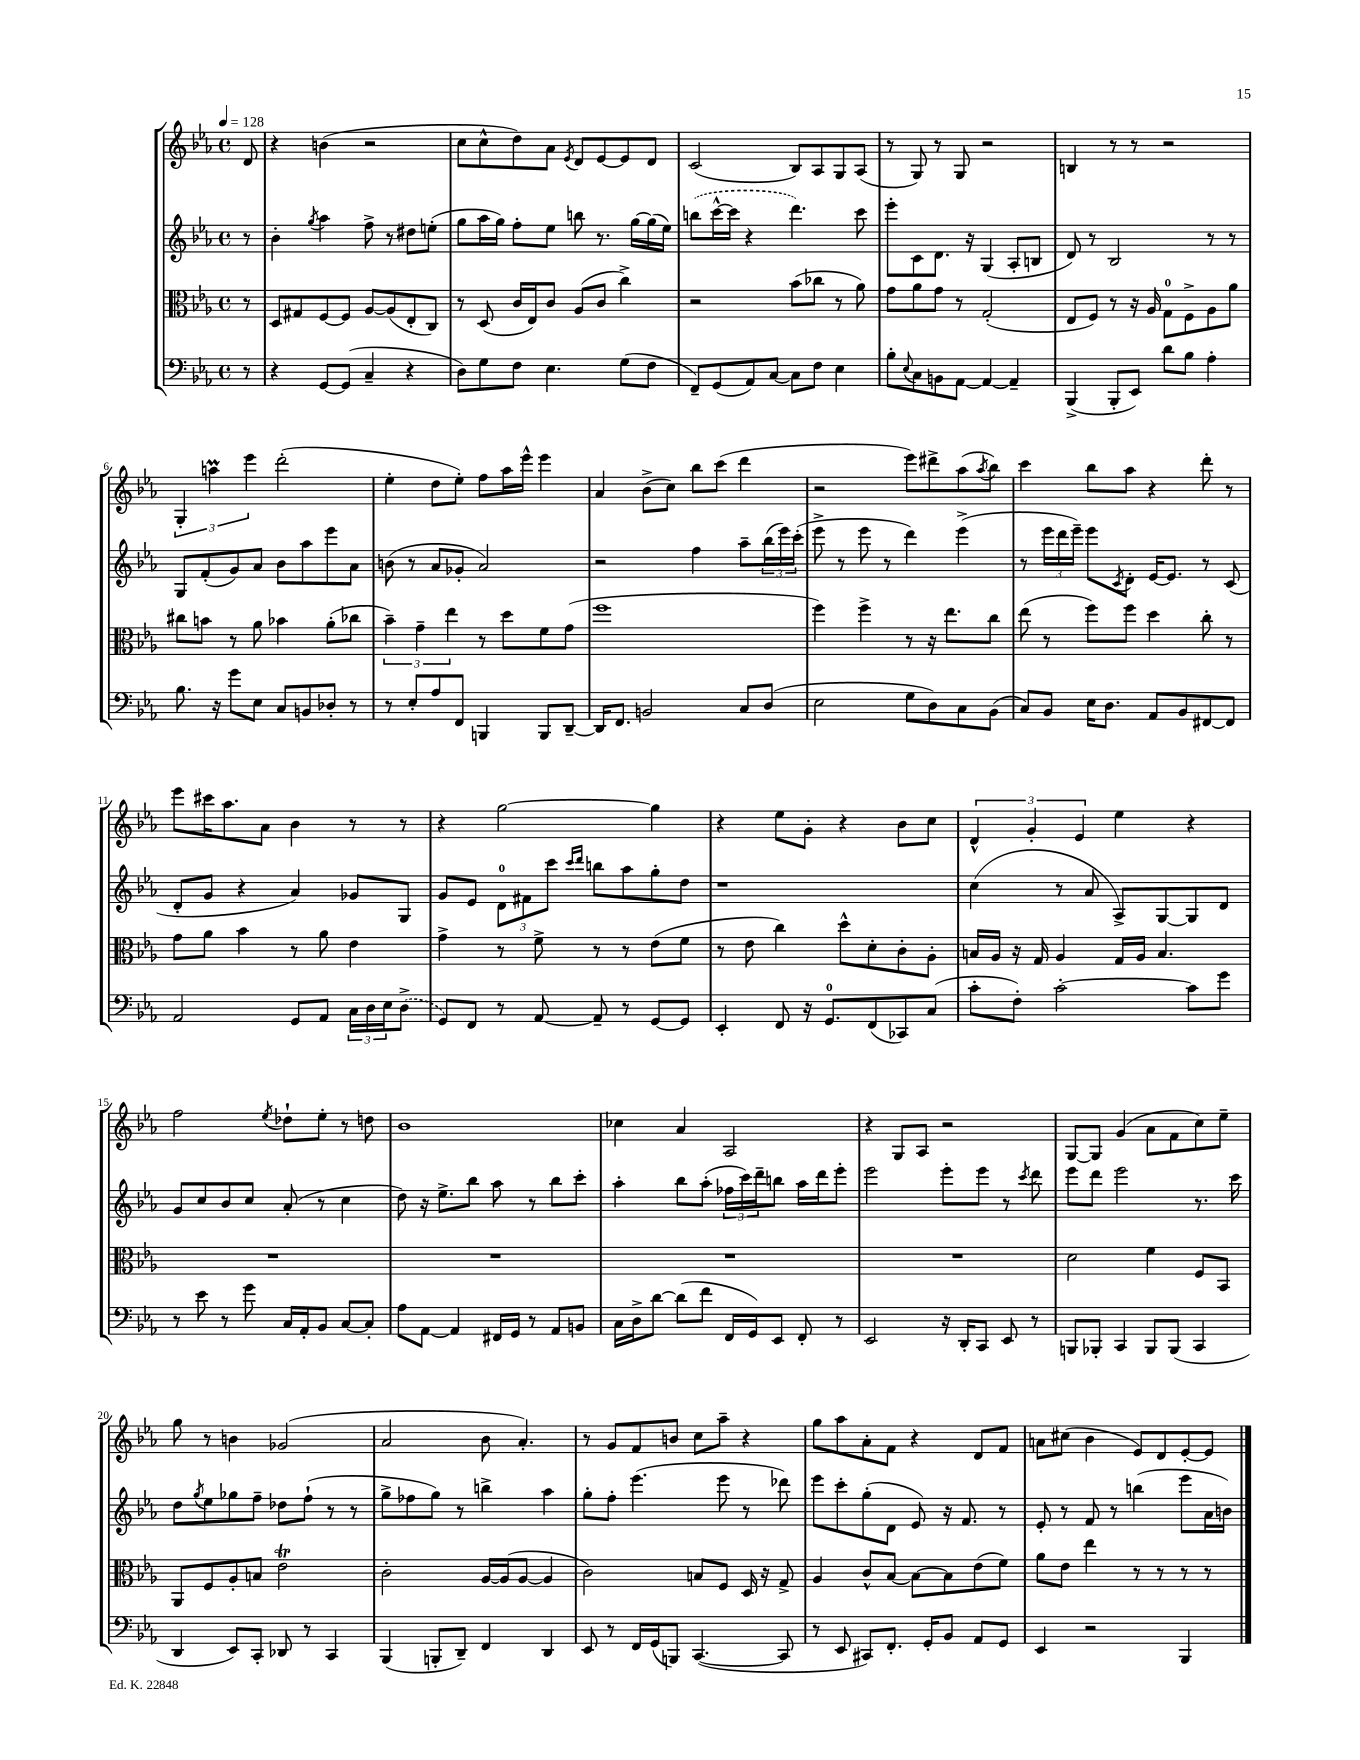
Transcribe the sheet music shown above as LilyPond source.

<<
\new StaffGroup <<
\new Staff = "s0" {
    \clef treble \key ees \major \defaultTimeSignature \time 4/4 \partial 8 \tempo 4 = 128
    d'8 |
    r4 b'4( r2 |
    c''8 c''8-^ d''8) aes'8 \acciaccatura { ees'8 } d'8 ees'8~ ees'8 d'8 |
    c'2( bes8) aes8 g8 aes8( |
    r8 g8) r8 g8 r2 |
    b4 r8 r8 r2 |
    \tuplet 3/2 { g4-. a''4\prall ees'''4 } d'''2-.( |
    ees''4-. d''8 ees''8-.) f''8 aes''16 ees'''16-^ ees'''4 |
    aes'4 bes'8->( c''8) bes''8 c'''8( d'''4 |
    r2 ees'''8) dis'''8-> aes''8( \acciaccatura { aes''8 } bes''8) |
    c'''4 bes''8 aes''8 r4 d'''8-. r8 |
    ees'''8 cis'''16 aes''8. aes'8 bes'4 r8 r8 |
    r4 g''2~ g''4 |
    r4 ees''8 g'8-. r4 bes'8 c''8 |
    \tuplet 3/2 { d'4-^ g'4-. ees'4 } ees''4 r4 |
    f''2 \acciaccatura { ees''8 } des''8-! ees''8-. r8 d''8 |
    bes'1 |
    ces''4 aes'4 aes2 |
    r4 g8 aes8 r2 |
    g8~ g8 g'4( aes'8 f'8 c''8) ees''8-- |
    g''8 r8 b'4 ges'2( |
    aes'2 bes'8 aes'4.-.) |
    r8 g'8 f'8 b'8 c''8 aes''8-- r4 |
    g''8 aes''8 aes'8-. f'8 r4 d'8 f'8 |
    a'8 cis''8( bes'4 ees'8) d'8 ees'8~-. ees'8 \bar "|." |
}
\new Staff = "s1" {
    \clef treble \key ees \major \defaultTimeSignature \time 4/4 \partial 8
    r8 |
    bes'4-. \acciaccatura { g''8 } aes''4 f''8-> r8 dis''8 e''8-.( |
    g''8 aes''16 g''16) f''8-. ees''8 b''8 r8. g''16~ g''16( ees''16) |
    \once \slurDashed b''8( c'''16~-^ c'''16 r4 d'''4.) c'''8 |
    ees'''8-. c'8 d'8. r16 g4( aes8-. b8 |
    d'8) r8 bes2 r8 r8 |
    g8 f'8-.( g'8) aes'8 bes'8 aes''8 ees'''8 aes'8 |
    b'8( r8 aes'8 ges'8-. aes'2) |
    r2 f''4 aes''8-- \tuplet 3/2 { bes''16( ees'''16) c'''16-.( } |
    ees'''8-> r8 ees'''8 r8 d'''4) ees'''4->( |
    r8 \tuplet 3/2 { ees'''16 d'''16 ees'''16--) } ees'''8 \acciaccatura { c'8 } d'8-. ees'16~ ees'8. r8 c'8( |
    d'8-. g'8 r4 aes'4) ges'8 g8 |
    g'8 ees'8 \tuplet 3/2 { d'8-0 fis'8 c'''8 } \grace { c'''16 d'''16 } b''8 aes''8 g''8-. d''8 |
    r1 |
    c''4( r8 aes'8 aes8->) g8~ g8 d'8 |
    g'8 c''8 bes'8 c''8 aes'8-.( r8 c''4 |
    d''8) r16 ees''8.-> bes''8 aes''8 r8 bes''8 c'''8-. |
    aes''4-. bes''8 aes''8-.( \tuplet 3/2 { fes''16 c'''16) d'''16-- } b''8 aes''16 d'''16 ees'''8-. |
    ees'''2 ees'''8-. ees'''8 r8 \acciaccatura { c'''8 } d'''8 |
    ees'''8 d'''8 ees'''2 r8. c'''16 |
    d''8 \acciaccatura { g''8 } ees''8 ges''8 f''8-- des''8 f''8-!( r8 r8 |
    g''8-> fes''8 g''8) r8 b''4-> aes''4 |
    g''8-. f''8-. ees'''4.( ees'''8 r8 des'''8) |
    ees'''8 c'''8-. g''8-.( d'8 ees'8) r16 f'8. r8 |
    ees'8-. r8 f'8 r8 b''4( ees'''8 aes'16 b'16) \bar "|." |
}
\new Staff = "s2" {
    \clef alto \key ees \major \defaultTimeSignature \time 4/4 \partial 8
    r8 |
    d8 gis8 f8~ f8 aes8~ aes8( ees8-. c8) |
    r8 d8( c'16 ees16) c'8 aes8( c'8 c''4->) |
    r2 bes'8( ces''8 r8 aes'8) |
    g'8 aes'8 g'8 r8 g2-.( |
    ees8 f8) r8 r16 aes16 g8-0 f8-> aes8 aes'8 |
    cis''8 b'8 r8 aes'8 bes'4 aes'8-.( ces''8 |
    \tuplet 3/2 { bes'4--) g'4-- ees''4 } r8 d''8 f'8 g'8( |
    f''1 |
    f''4) f''4-> r8 r16 ees''8. c''8 |
    ees''8( r8 f''8) f''8 d''4 c''8-. r8 |
    g'8 aes'8 bes'4 r8 aes'8 ees'4 |
    g'4-> r8 f'8-> r8 r8 ees'8( f'8 |
    r8 ees'8 c''4) d''8-^ d'8-. c'8-. aes8-. |
    b16 aes16 r16 g16 aes4 g16 aes16 b4. |
    R1 |
    R1 |
    R1 |
    R1 |
    d'2 f'4 f8 bes,8 |
    aes,8 f8 aes8-. b8 ees'2\trill |
    c'2-. aes16~ aes16( aes8~ aes4 |
    c'2) b8 f8 d16 r16 g8-> |
    aes4 c'8-^ bes8~ bes8~ bes8 ees'8( f'8) |
    aes'8 ees'8 ees''4 r8 r8 r8 r8 \bar "|." |
}
\new Staff = "s3" {
    \clef bass \key ees \major \defaultTimeSignature \time 4/4 \partial 8
    r8 |
    r4 g,8~ g,8( c4-- r4 |
    d8) g8 f8 ees4. g8( f8 |
    f,8--) g,8( aes,8) c8~ c8 f8 ees4 |
    bes8-. \appoggiatura { ees8 } c8 b,8 aes,8~ aes,4~ aes,4-- |
    bes,,4->( bes,,8-. ees,8) d'8 bes8 aes4-. |
    bes8. r16 g'8 ees8 c8 b,8 des8-. r8 |
    r8 ees8-. aes8 f,8 b,,4 b,,8 d,8~-- |
    d,16 f,8. b,2 c8 d8( |
    ees2 g8 d8) c8 bes,8( |
    c8) bes,8 ees16 d8. aes,8 bes,8 fis,8~ fis,8 |
    aes,2 g,8 aes,8 \tuplet 3/2 { c16 d16 ees16 } \once \slurDashed d8->( |
    g,8) f,8 r8 aes,8~ aes,8-- r8 g,8~ g,8 |
    ees,4-. f,8 r16 g,8.-0 f,8( ces,8) c8( |
    c'8-. f8-.) c'2~-. c'8 g'8 |
    r8 ees'8 r8 g'8 c16 aes,16-. bes,8 c8~ c8-. |
    aes8 aes,8~ aes,4 fis,16 g,16 r8 aes,8 b,8 |
    c16 d16-> d'8~ d'8( f'8 f,16 g,16) ees,8 f,8-. r8 |
    ees,2 r16 d,16-. c,8 ees,8 r8 |
    b,,8 bes,,8-. c,4 bes,,8 bes,,8( c,4 |
    d,4 ees,8) c,8-. des,8 r8 c,4 |
    bes,,4( b,,8-. d,8--) f,4 d,4 |
    ees,8 r8 f,16 g,16( b,,8) c,4.~( c,8 |
    r8 ees,8 cis,8) f,8.-. g,16-. bes,8 aes,8 g,8 |
    ees,4 r2 bes,,4 \bar "|." |
}
>>
>>
